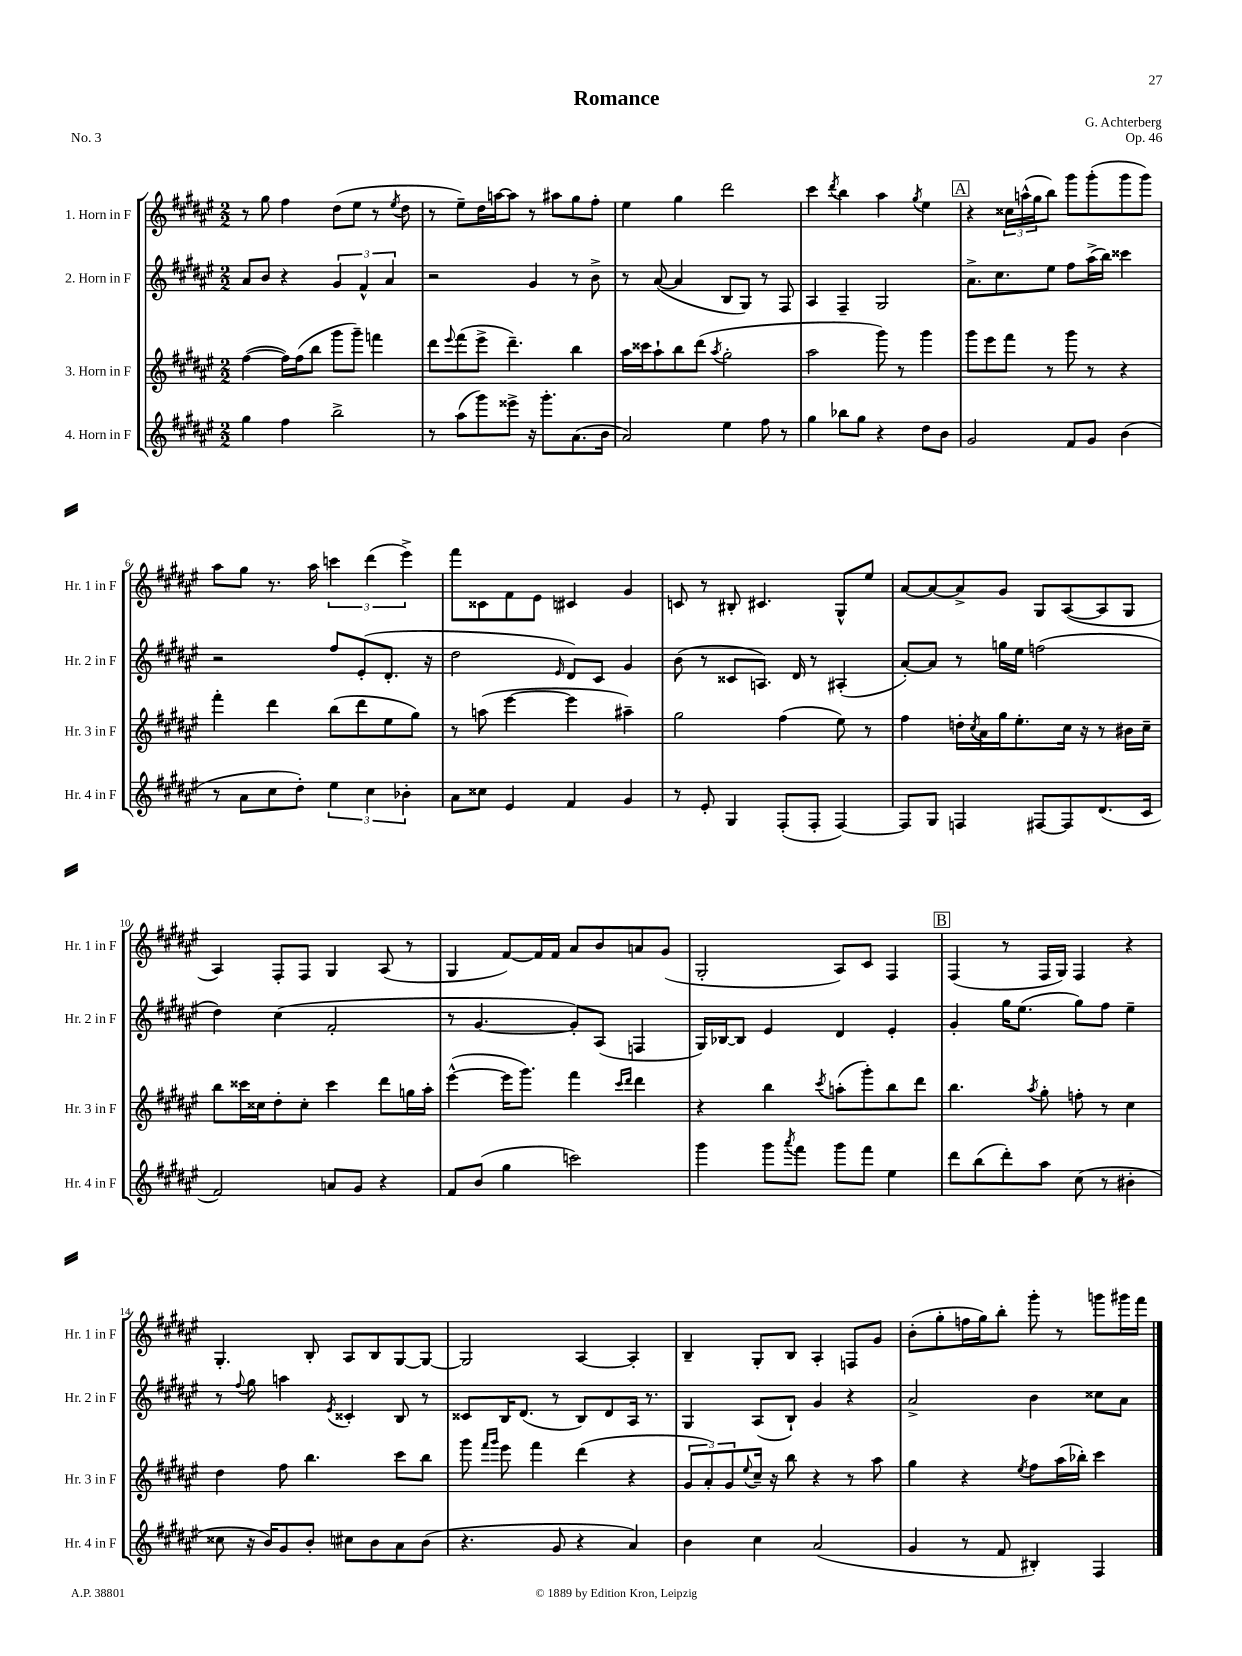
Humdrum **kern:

**kern	**kern	**kern	**kern
*part4	*part3	*part2	*part1
*staff4	*staff3	*staff2	*staff1
*I"4. Horn in F	*I"3. Horn in F	*I"2. Horn in F	*I"1. Horn in F
*I'Hr. 4 in F	*I'Hr. 3 in F	*I'Hr. 2 in F	*I'Hr. 1 in F
*clefG2	*clefG2	*clefG2	*clefG2
*k[f#c#g#d#a#e#]	*k[f#c#g#d#a#e#]	*k[f#c#g#d#a#e#]	*k[f#c#g#d#a#e#]
*M2/2	*M2/2	*M2/2	*M2/2
=1	=1	=1	=1
4gg#\	([4ff#\	8a#/L	8r
.	.	8b/J	8gg#\
4ff#\	16ff#\LL])	4r	4ff#\
.	(16ff#\J	.	.
.	8bb\J	.	.
2bb^\	8ggg#\L	6g#/	(8dd#\L
.	8ggg#~\J)	.	8ee#\J
.	.	6f#^^/	.
.	4fffn\	.	8r
.	.	6a#/	.
.	.	.	8qee#/
.	.	.	8dd#\
=2	=2	=2	=2
8r	8ddd#\L	2r	8r
.	8qqeee#/	.	.
(8aa#\L	(8fff#\	.	8ee#~\L)
8ggg#\)	8eee#^\J	.	16dd#\L
.	.	.	[16aan\J
8eee##X^\J	4.ddd#~\)	.	8aa\J]
16r	.	4g#/	8r
8.ggg#'\L	.	.	.
.	.	.	8aa#X\L
(8.a#\	4bb\	8r	8gg#\
.	.	8b^\	8ff#'\J
16b\Jk	.	.	.
=3	=3	=3	=3
2a#/)	16aa#\LL	8r	4ee#\
.	16ccc##X\J	.	.
.	8aa#`\	([8a#/	.
.	8bb\	4a#/]	4gg#\
.	(8ddd#\J	.	.
.	8qaa#/	.	.
4ee#\	2gg#'\	8B/L	2ddd#\
.	.	8G#/J)	.
8ff#\	.	8r	.
8r	.	8F#/	.
=4	=4	=4	=4
4gg#\	2aa#\	4A#/	4ccc#\
.	.	.	8qddd#/
8bb-X\L	.	4F#~/	4bb\
8gg#\J	.	.	.
4r	8ggg#\)	2G#/	4aa#\
.	8r	.	.
.	.	.	8qgg#/
8dd#\L	4ggg#\	.	4ee#\
8b\J	.	.	.
!!LO:REH:place=s1:t=A
=5	=5	=5	=5
2g#/	8ggg#\L	8.a#^\L	4r
.	8eee#\	.	.
.	.	8.cc#\	.
.	8fff#\J	.	24cc##X\LL
.	.	.	(24aan^^\
.	.	.	24gg#\J
.	8r	8ee#\J	8bb\J)
8f#/L	8ggg#\	8ff#\L	8ggg#\L
8g#/J	8r	(16aa#^\L	(8ggg#'\
.	.	16bb\JJ)	.
(4b\	4r	4ccc##X\	8ggg#\
.	.	.	8ggg#\J)
!!LO:LB:g=z
=6	=6	=6	=6
8r	4fff#'\	2r	8aa#\L
8a#\L	.	.	8gg#\J
8cc#\	4ddd#\	.	8.r
8dd#'\J)	.	.	.
.	.	.	16aa#\
6ee#\	(8bb\L	8ff#/L	6cccn\
.	8ddd#\	(8e#'/	.
6cc#\	.	.	(6ddd#\
.	8ee#\	8.d#'/J	.
6b-X'\	.	.	6eee#^\)
.	8gg#\J)	.	.
.	.	16r	.
=7	=7	=7	=7
8a#\L	8r	2dd#\	8fff#\L
8cc##X\J	(8aan\	.	8c##X\
4e#/	[4eee#\	.	8f#\
.	.	.	8e#\J
.	.	16qqe#/	.
4f#/	4eee#\]	8d#/L)	4c#X/
.	.	8c#/J	.
4g#/	4aa#X~\)	4g#/	4g#/
=8	=8	=8	=8
8r	2gg#\	(8b\	8cn/
8e#'/	.	8r	8r
4G#/	.	8c##X/L	8B#X'/
.	.	8.An/J)	4.c#X/
(8F#'/L	(4ff#\	.	.
.	.	16d#/	.
8F#'/J	.	8r	.
[4F#/)	8ee#\)	(4A#X'/	8G#^^/L
.	8r	.	8ee#/J
=9	=9	=9	=9
8F#/L]	4ff#\	[8a#'/L)	[8a#/L
8G#/J	.	8a#/J]	8a#/_
4Fn/	16ddn'\LL	8r	8a#^/]
.	8qcc#/	.	.
.	16a#\	.	.
.	16gg#\J	16ggn\LL	8g#/J
.	8.ee#'\	16ee#\JJ	.
[8F#X/L	.	(2ffn\	8G#/L
8F#/]	16cc#\Jk	.	([8A#/
.	16r	.	.
(8.d#/	8r	.	8A#/]
.	16b#X\LL	.	8G#/J
16c#/Jk	16cc#~\JJ	.	.
!!LO:LB:g=z
=10	=10	=10	=10
2f#/)	8bb\L	4dd#\)	4A#/)
.	16ccc##X\L	.	.
.	16cc##X\J	.	.
.	8dd#'\	(4cc#\	8F#'/L
.	8cc##'\J	.	8F#/J
8an/L	4ccc##\	2f#'/	4G#/
8g#/J	.	.	.
4r	8ddd#\L	.	(8A#/
.	16ggn\L	.	8r
.	16aa#'\JJ	.	.
=11	=11	=11	=11
8f#/L	([4eee#^^\	8r	4G#/
(8b/J	.	[4.g#/	.
4gg#\	16eee#\KL]	.	[8f#/L)
.	8.ggg#\J)	.	.
.	.	.	16f#/L]
.	.	.	16f#/JJ
2cccn\)	4fff#\	8g#'/L])	8a#/L
.	.	(8A#/J	8b/
.	16qqccc#/LL	.	.
.	16qqddd#/JJ	.	.
.	4ddd#\	4Fn/	8an/
.	.	.	(8g#/J
=12	=12	=12	=12
4ggg#\	4r	16G#/LL)	2G#'/
.	.	[16B-X/J	.
.	.	8B-/J]	.
8ggg#\L	4bb\	4e#/	.
8qaaa#/	.	.	.
8fff#\J	.	.	.
.	8qccc#/	.	.
8ggg#\L	(8aan'\L	4d#/	8A#/L)
8fff#\J	8ggg#'\)	.	8c#/J
4ee#\	8bb\	4e#'/	4F#/
.	8ddd#\J	.	.
!!LO:REH:place=s1:t=B
=13	=13	=13	=13
8ddd#\L	4.bb\	4g#'/	(4F#/
(8bb\	.	.	.
8ddd#'\)	.	16gg#\KL	8r
.	.	(8.ee#\J	.
.	8qaa#/	.	.
8aa#\J	8gg#'\	.	16F#/LL
.	.	.	16G#/JJ)
(8cc#\	8ffn'\	8gg#\L)	4F#/
8r	8r	8ff#\J	.
4b#X'\	4cc#\	4ee#~\	4r
!!LO:LB:g=z
=14	=14	=14	=14
8cc##X\	4dd#\	8r	4.G#'/
.	.	8qqff#/	.
16r	.	8gg#\	.
16b/KL)	.	.	.
8g#/	8ff#\	4aan\	.
8b'/J	4.bb\	.	8B'/
.	.	8qe#/	.
8cc#X\L	.	4c##X'/	8A#/L
8b\	.	.	8B/
8a#\	8ccc#\L	8B/	[8G#/
(8b\J	8bb\J	8r	8G#/J_
=15	=15	=15	=15
4.r	8ggg#\	8c##X/L	2G#/]
.	16qqfff#/LL	.	.
.	16qqggg#/JJ	.	.
.	8eee#\	16B/K	.
.	.	(8.d#/J	.
.	4fff#\	.	.
8g#/	.	8r	.
4r	(4ddd#\	8B/L)	[4A#/
.	.	8d#/	.
4a#/)	4r	16A#/Jk	4A#'/]
.	.	8.r	.
=16	=16	=16	=16
4b\	12g#/L	4G#/	4B~/
.	12a#'/)	.	.
.	12g#/	.	.
.	8qqee#/	.	.
4cc#\	16cc#~/Jk	(8A#/L	8G#'/L
.	16r	.	.
.	8bb\	8B`/J)	8B/J
(2a#/	4r	4g#/	4A#'/
.	8r	4r	8Fn/L
.	8aa#\	.	8g#/J
=17	=17	=17	=17
4g#/	4gg#\	2a#^/	(8b'\L
.	.	.	8gg#'\
8r	4r	.	16ffn\L
.	.	.	16gg#\J)
8f#/	.	.	8bb'\J
.	8qee#/	.	.
4B#X'/)	8ff#\L	4b\	8ggg#'\
.	(16aa#\L	.	8r
.	16bb-X'\JJ)	.	.
4F#/	4ccc#\	8cc##X\L	8gggn\L
.	.	8a#\J	16ggg#X\L
.	.	.	16fff#\JJ
==	==	==	==
*-	*-	*-	*-
